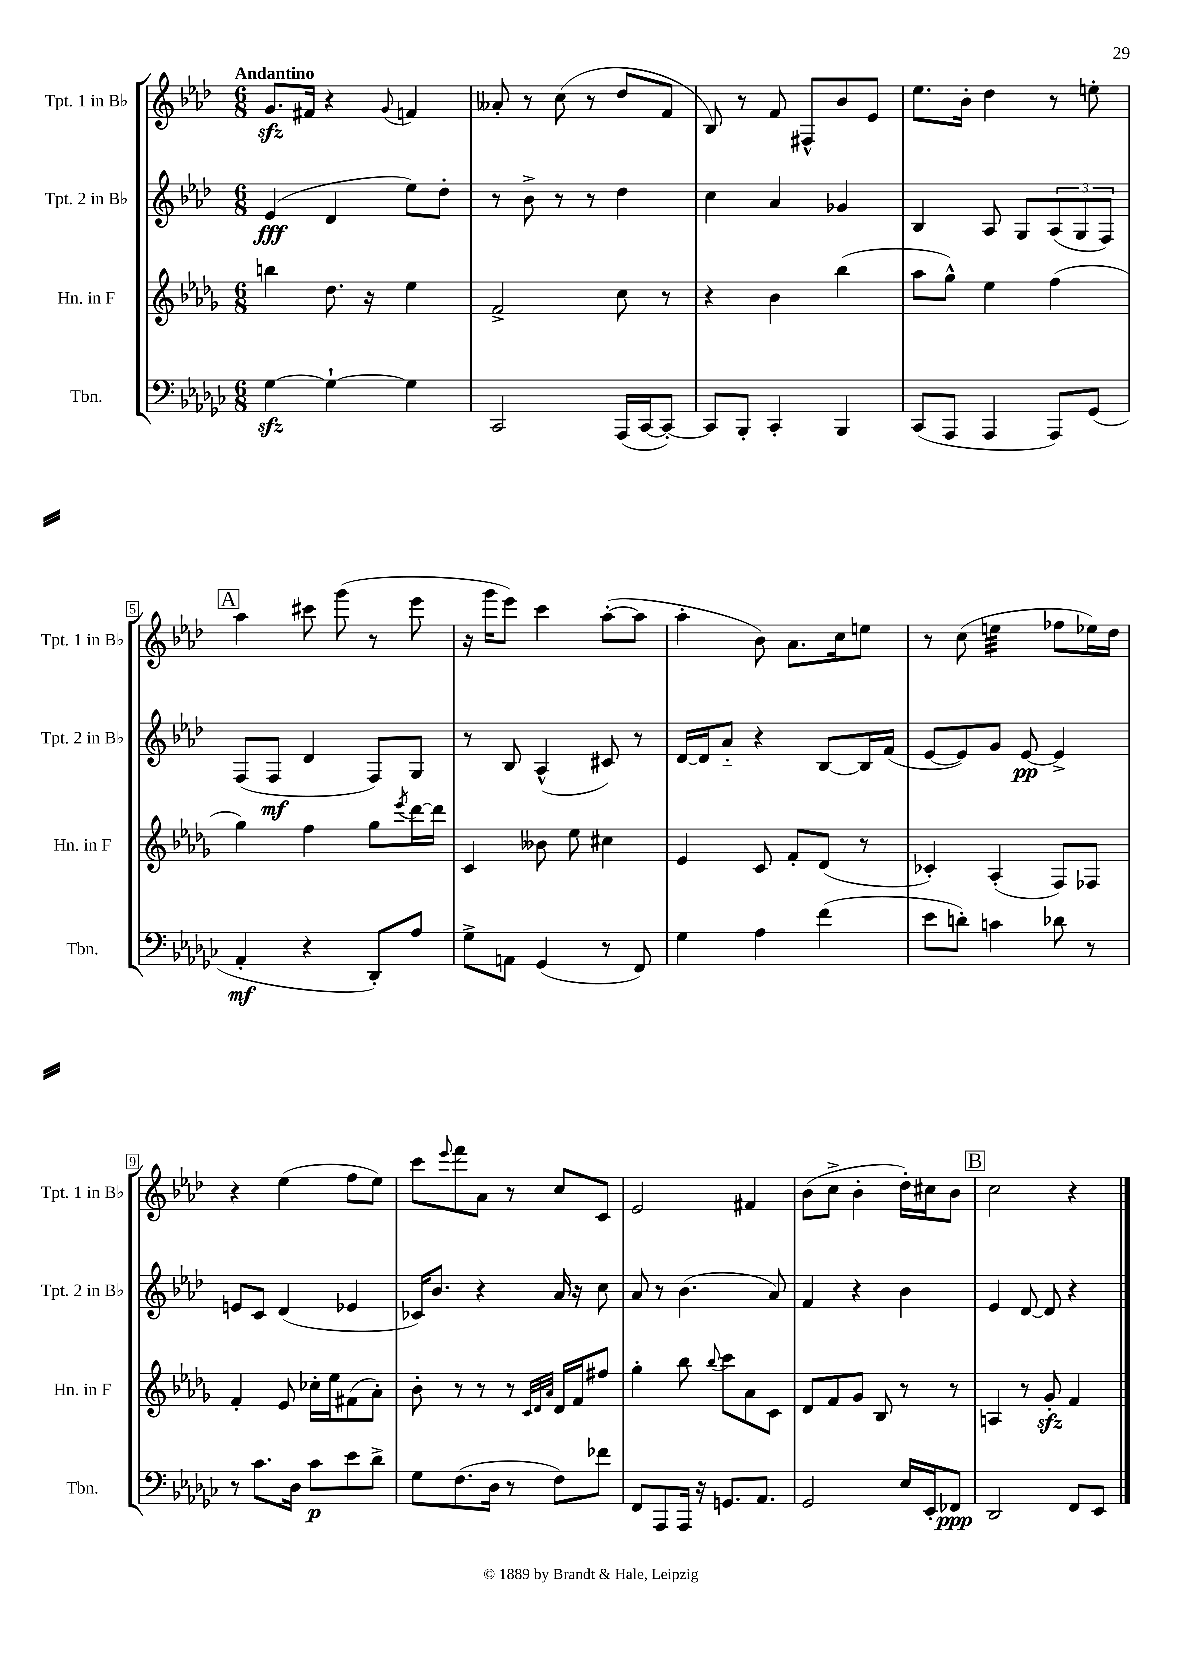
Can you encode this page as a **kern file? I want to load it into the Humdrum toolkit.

**kern	**kern	**kern	**kern
*staff4	*staff3	*staff2	*staff1
*clefF4	*clefG2	*clefG2	*clefG2
*k[b-e-a-d-g-c-]	*k[b-e-a-d-g-]	*k[b-e-a-d-]	*k[b-e-a-d-]
*M6/8	*M6/8	*M6/8	*M6/8
[4G-\	4bb\	(4e-/	8.g/L
.	.	.	16f#/Jk
4G-`\_	8.dd-\	4d-/	4r
.	16r	.	.
.	.	.	8qqg/
4G-\]	4ee-\	8ee-\L)	4f/
.	.	8dd-'\J	.
=	=	=	=
2CC-/	2f^/	8r	8a--'/
.	.	8b-^\	8r
.	.	8r	(8cc\
.	.	8r	8r
(16AAA-/LL	8cc\	4dd-\	8dd-/L
[16CC-/J	.	.	.
8CC-'/_J)	8r	.	8f/J
=	=	=	=
8CC-/]L	4r	4cc\	8B-/)
8BBB-'/J	.	.	8r
4CC-'/	4b-\	4a-/	8f/
.	.	.	8F#^^/L
4BBB-/	(4bb-\	4g-/	8b-/
.	.	.	8e-/J
=	=	=	=
(8CC-/L	8aa-\L	4B-/	8.ee-\L
8AAA-/J	8gg-^^\J)	.	.
.	.	.	16b-'\Jk
4AAA-/	4ee-\	8A-/	4dd-\
.	.	8G/L	.
8AAA-/L)	(4ff\	(12A-/	8r
.	.	12G/	.
(8GG-/J	.	.	8ee'\
.	.	12F/J)	.
=	=	=	=
4AA-'/	4gg-\)	(8F/L	4aa-\
.	.	8F/J	.
4r	4ff\	4d-/	8ccc#\
.	.	.	(8ggg\
8DD-'/L)	8gg-\L	8F/L)	8r
.	8qeee-/	.	.
8A-/J	[16ddd-\L	8G/J	8eee-\
.	16ddd-\]JJ	.	.
=	=	=	=
8G-^\L	4c/	8r	16r
.	.	.	16ggg\LK
8AA\J	.	8B-/	8eee-\J)
(4GG-/	8b--\	(4A-^^/	4ccc\
.	8ee-\	.	.
8r	4cc#\	8c#/)	([8aa-'\L
8FF/)	.	8r	8aa-\]J
=	=	=	=
4G-\	4e-/	[16d-/LL	4aa-'\
.	.	16d-/]J	.
.	.	8a-'~/J	.
4A-\	8c/	4r	8b-\)
.	8f'/L	.	8.a-\L
(4f\	(8d-/J	[8B-/L	.
.	.	.	16cc\k
.	8r	16B-/]L	8ee\J
.	.	(16f/JJ	.
=	=	=	=
8e-\L	4c-'/)	[8e-/L	8r
8d'\J)	.	8e-/])	(8cc\
4c\	(4A-'/	8g/J	4ee\
.	.	[8e-/	.
8d-\	8F/L)	4e-^/]	8ff-\L
8r	8F-/J	.	16ee-\L)
.	.	.	16dd-\JJ
=	=	=	=
8r	4f'/	8e/L	4r
8.c-\L	.	8c/J	.
.	8e-/	(4d-/	(4ee-\
16D-\Jk	.	.	.
8c-\L	16cc-'\LL	.	.
.	16ee-\J	.	.
8e-\	(8f#\	4e-/	8ff\L
8d-^\J	8a-'\J)	.	8ee-\J)
=	=	=	=
8G-\L	8b-'\	16c-/LK)	8ccc\L
.	.	8.b-/J	.
.	.	.	8qqeee-/
(8.F\	8r	.	8fff\
.	8r	4r	8a-\J
16D-\Jk	.	.	.
8r	8r	.	8r
.	32qqc/LLL	.	.
.	32qqd-/	.	.
.	32qqa-/JJJ	.	.
8F\L)	16d-/LL	16a-/	8cc/L
.	16f/J	16r	.
8f-\J	8ff#/J	8cc\	8c/J
=	=	=	=
8FF/L	4gg-'\	8a-/	2e-/
8AAA-/	.	8r	.
16AAA-/Jk	8bb-\	(4.b-\	.
16r	.	.	.
.	8qqbb-/	.	.
8.GG/L	8ccc\L	.	.
.	8a-\	.	4f#/
8.AA-/J	.	.	.
.	8c\J	8a-/)	.
=	=	=	=
2GG-/	8d-/L	4f/	(8b-\L
.	8f/	.	8cc^\J
.	8g-/J	4r	4b-'\
.	8B-/	.	.
16E-/LL	8r	4b-\	16dd-'\LL)
16EE-'/J	.	.	16cc#\J
8FF-/J	8r	.	8b-\J
=	=	=	=
2DD-/	4A/	4e-/	2cc\
.	8r	[8d-/	.
.	8g-'/	8d-/]	.
8FF/L	4f/	4r	4r
8EE-/J	.	.	.
==	==	==	==
*-	*-	*-	*-
